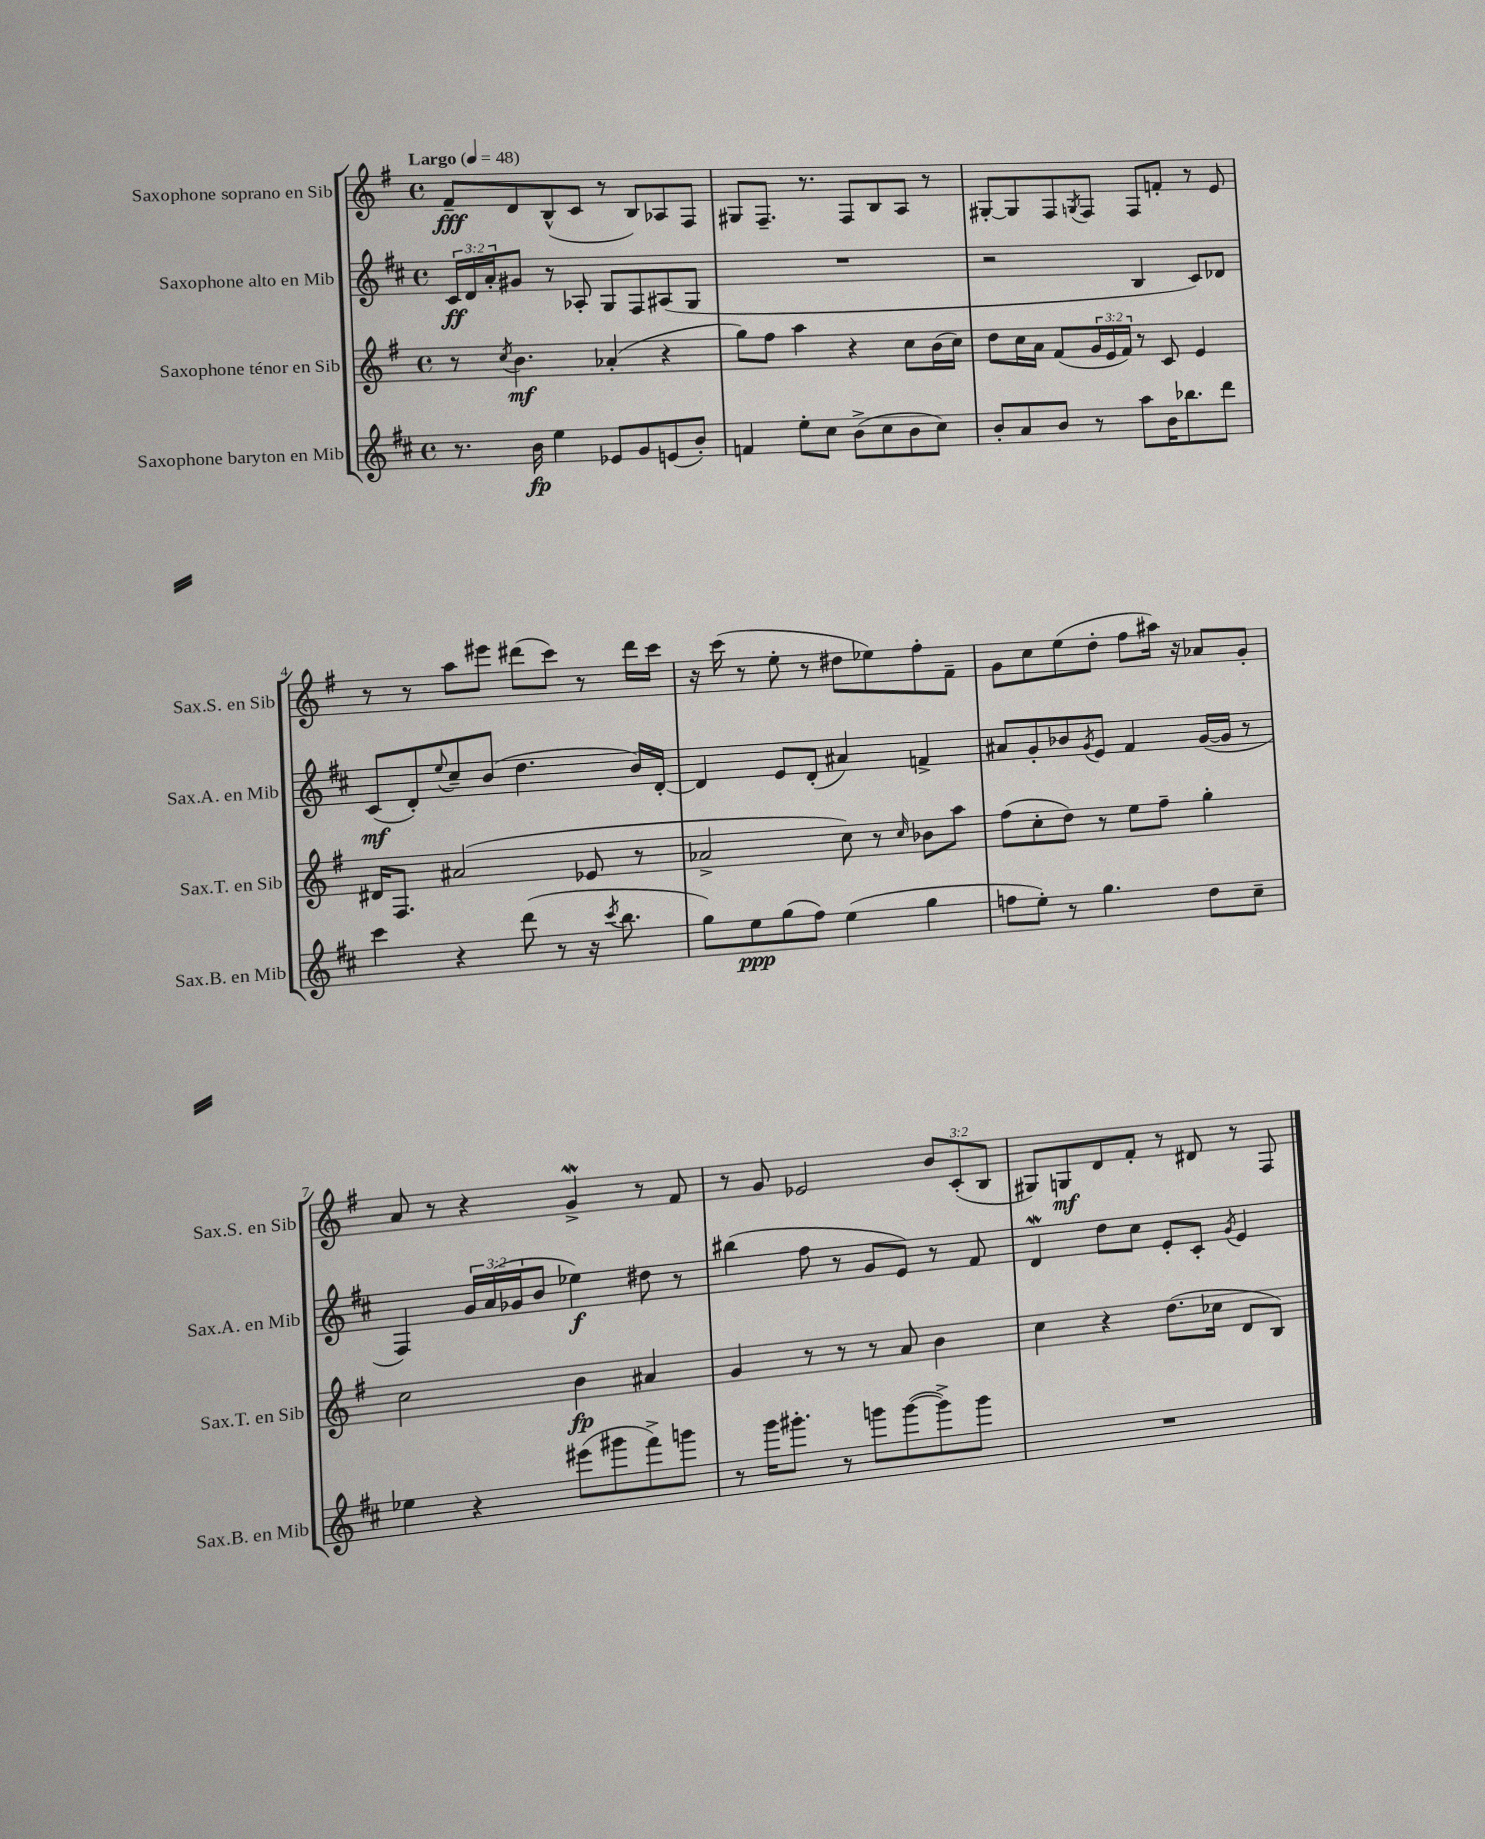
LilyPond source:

<<
\new StaffGroup <<
\new Staff = "s0" \with { instrumentName = "Saxophone soprano en Sib" shortInstrumentName = "Sax.S. en Sib" } {
    \clef treble \key g \major \defaultTimeSignature \time 4/4 \override Staff.TupletNumber.text = #tuplet-number::calc-fraction-text \tempo "Largo" 4 = 48
    fis'8--\fff d'8 b8-^( c'8 r8 b8) aes8 fis8 |
    gis8 fis8.-- r8. fis8 b8 a8 r8 |
    gis8~-. gis8 fis8 \acciaccatura { g8 } fis8 fis8 f'8-. r8 e'8 |
    r8 r8 a''8 eis'''8 dis'''8( c'''8) r8 dis'''16 c'''16 |
    r16 c'''16( r8 e''8-. r8 dis''8 ees''8) fis''8-. fis'8-- |
    g'8 c''8 e''8( d''8-. fis''8 ais''16) r16 aes'8 g'8-. |
    a'8 r8 r4 g'4->\mordent r8 fis'8 |
    r8 g'8 ees'2 \tuplet 3/2 { b'8 c'8-.( b8 } |
    gis8) g8\mf d'8 fis'8-. r8 dis'8 r8 fis8 \bar "|." |
}
\new Staff = "s1" \with { instrumentName = "Saxophone alto en Mib" shortInstrumentName = "Sax.A. en Mib" } {
    \clef treble \key d \major \defaultTimeSignature \time 4/4 \override Staff.TupletNumber.text = #tuplet-number::calc-fraction-text
    \tuplet 3/2 { cis'16\ff d'16 a'16-. } gis'8 r8 aes8-. g8 fis8 ais8( g8 |
    R1 |
    r2 b4 cis'8) des'8 |
    cis'8\mf( d'8-.) \appoggiatura { e''8 } cis''8-- b'8( d''4. b'16) d'16~-. |
    d'4 e'8 d'8-.( ais'4) f'4-> |
    ais'8 g'8-. bes'8 \acciaccatura { g'8 } e'8 fis'4 g'16~( g'16 r8 |
    fis4) \tuplet 3/2 { g'16 a'16( ges'16 } b'8 ees''4\f) dis''8 r8 |
    bis''4( fis''8 r8 g'8 e'8) r8 fis'8 |
    d'4\mordent d''8 cis''8 e'8-. cis'8-. \acciaccatura { g'8 } e'4 \bar "|." |
}
\new Staff = "s2" \with { instrumentName = "Saxophone ténor en Sib" shortInstrumentName = "Sax.T. en Sib" } {
    \clef treble \key g \major \defaultTimeSignature \time 4/4 \override Staff.TupletNumber.text = #tuplet-number::calc-fraction-text
    r8 \acciaccatura { c''8 } b'4.\mf aes'4-.( r4 |
    g''8) fis''8 a''4 r4 c''8 b'16( c''16) |
    d''8 c''16 a'16 fis'8( \tuplet 3/2 { g'16 e'16 fis'16) } r8 c'8 e'4 |
    dis'16 fis8. ais'2( ees'8 r8 |
    aes'2-> c''8) r8 \grace { c''16 } bes'8 a''8 |
    fis''8( c''8-. d''8) r8 e''8 fis''8-- g''4-. |
    c''2 b'4\fp ais'4 |
    g'4 r8 r8 r8 a'8 b'4 |
    c''4 r4 d''8.( ces''16 d'8 b8) \bar "|." |
}
\new Staff = "s3" \with { instrumentName = "Saxophone baryton en Mib" shortInstrumentName = "Sax.B. en Mib" } {
    \clef treble \key d \major \defaultTimeSignature \time 4/4
    r8. b'16\fp e''4 ees'8 g'8 e'8( b'8-.) |
    f'4 e''8-. cis''8 b'8->( cis''8 b'8 cis''8) |
    b'8-. a'8 b'8 r8 a''8 b'16 bes''8. d'''8 |
    cis'''4 r4 d'''8( r8 r16 \acciaccatura { cis'''8 } b''8. |
    g''8) e''8\ppp g''8( fis''8) e''4( g''4 |
    f''8 e''8-.) r8 g''4. d''8 cis''8-- |
    ees''4 r4 eis'''8( gis'''8 fis'''8->) g'''8 |
    r8 g'''16 gis'''8.-. r8 g'''8 g'''8~( g'''8->) g'''8 |
    R1 \bar "|." |
}
>>
>>
